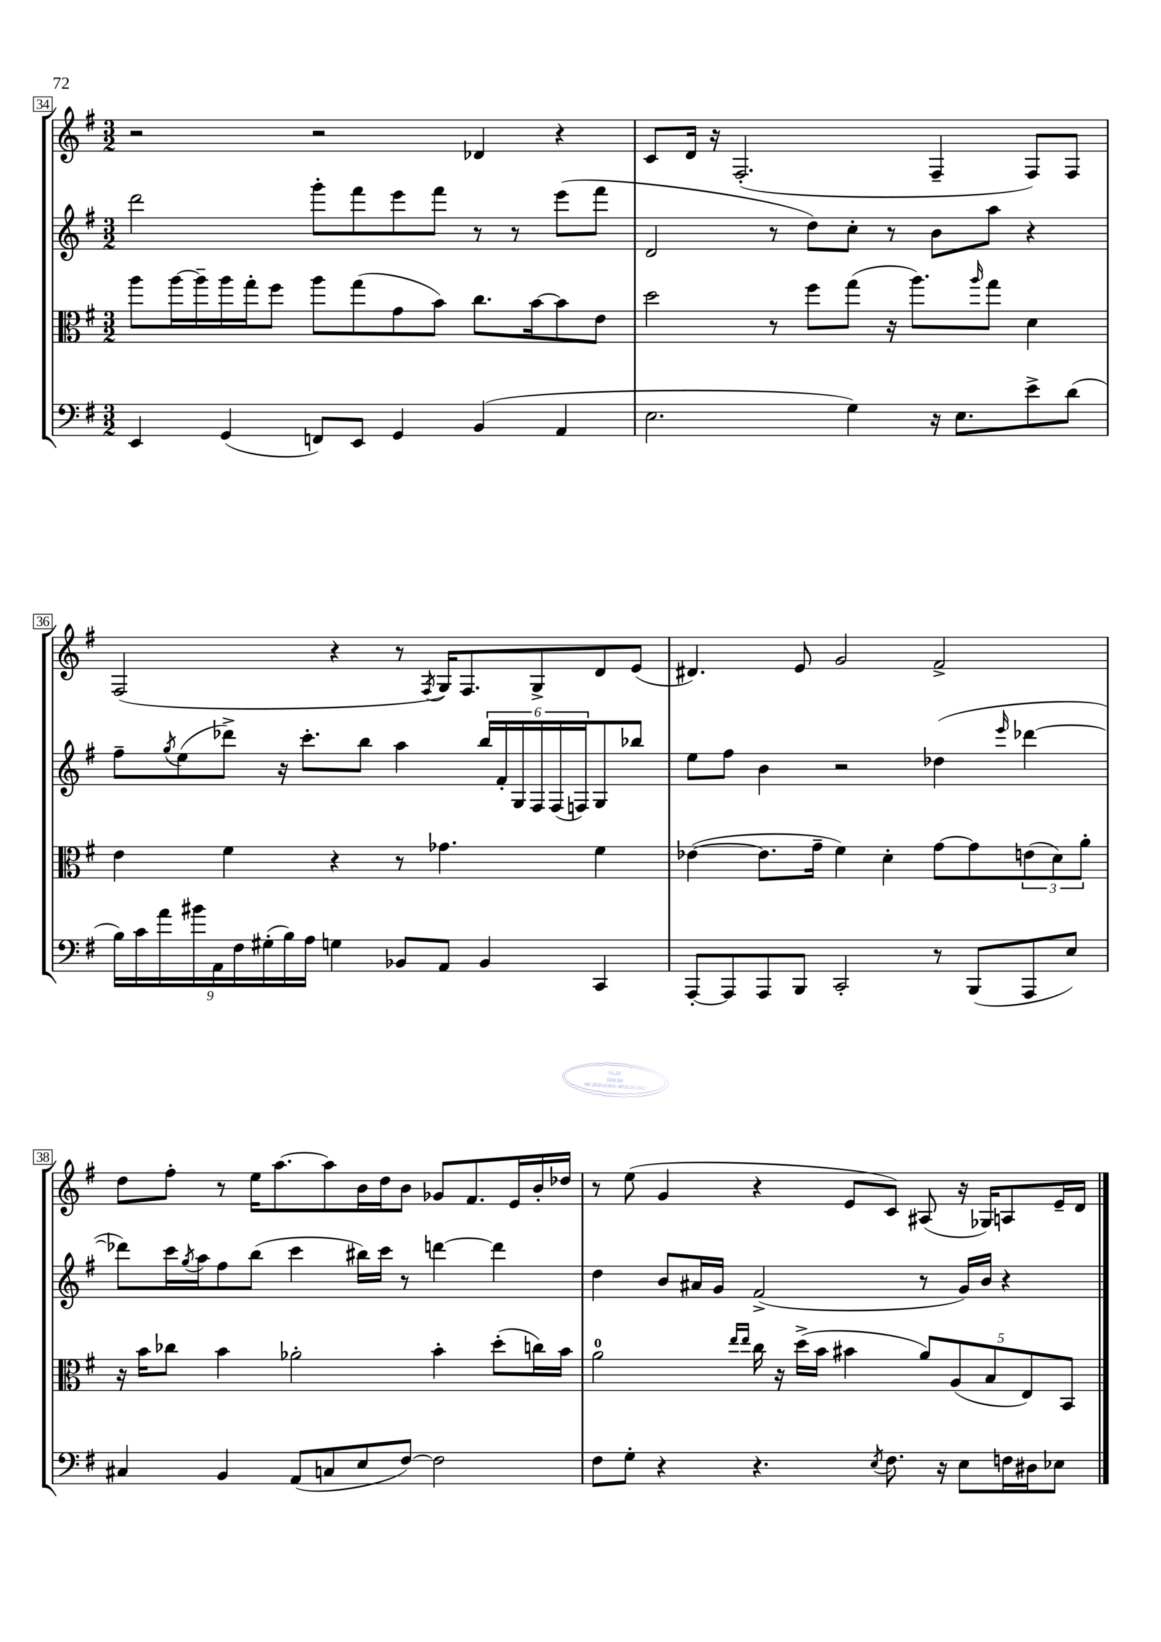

**kern	**kern	**kern	**kern
*staff4	*staff3	*staff2	*staff1
*clefF4	*clefC3	*clefG2	*clefG2
*k[f#]	*k[f#]	*k[f#]	*k[f#]
*M3/2	*M3/2	*M3/2	*M3/2
4EE	8aa	2ddd	2r
.	[16aa	.	.
.	16aa~]	.	.
(4GG	16aa	.	.
.	16gg'	.	.
.	8ff#	.	.
8FF)	8aa	8ggg'	2r
8EE	(8gg	8fff#	.
4GG	8g	8eee	.
.	8b)	8fff#	.
(4BB	8.cc	8r	4d-
.	.	8r	.
.	[16b	.	.
4AA	8b]	(8eee	4r
.	8e	8fff#	.
=	=	=	=
2.E	2dd	2d	8c
.	.	.	16d
.	.	.	16r
.	.	.	(2.F#'
.	8r	8r	.
.	8ff#	8dd)	.
4G)	(8gg	8cc'	.
.	16r	8r	.
.	8.aa)	.	.
16r	.	8b	4F#~
8.E	.	.	.
.	16qqaa	.	.
.	8gg	8aa	.
8e^	4d	4r	8F#)
(8d	.	.	8F#
=	=	=	=
18B)	4e	8ff#~	(2F#
18c	.	.	.
18a	.	.	.
.	.	8qgg	.
.	.	(8ee	.
18b#	.	.	.
18AA	.	.	.
.	4f#	8ddd-^)	.
18F#	.	.	.
(18G#'	.	.	.
.	.	16r	.
18B)	.	.	.
.	.	8.ccc'	.
18A	.	.	.
4G	4r	.	4r
.	.	8bb	.
8BB-	8r	4aa	8r
.	.	.	8qF#
8AA	4.g-	.	16G)
.	.	.	8.F#
4BB-	.	24bb	.
.	.	24f#'	.
.	.	24G	.
.	.	24F#	8G^
.	.	(24F#	.
.	.	24F)	.
4CC	4f#	8G	8d
.	.	8bb-	(8e
=	=	=	=
[8AAA'	([4e-	8ee	4.d#)
8AAA]	.	8ff#	.
8AAA	8.e-]	4b	.
8BBB	.	.	8e
.	16g~	.	.
2CC'	4f#)	2r	2g
.	4d'	.	.
8r	[8g	(4dd-	2f#^
(8BBB	8g]	.	.
.	.	16qqeee	.
8AAA	(12e	[4ddd-	.
.	12d)	.	.
8E)	.	.	.
.	12a'	.	.
=	=	=	=
4C#	16r	8ddd-])	8dd
.	16b	.	.
.	8cc-	16ccc	8ff#'
.	.	8qgg	.
.	.	16aa	.
4BB	4b	8ff#	8r
.	.	(8bb	16ee
.	.	.	[8.aa
(8AA	2a-'	4ccc	.
8C	.	.	8aa]
8E	.	16bb#)	16b
.	.	16ccc	16dd
[8F#)	.	8r	8b
2F#]	4b'	[4ddd	8g-
.	.	.	8.f#
.	(8dd'	4ddd]	.
.	.	.	16e
.	16cc)	.	16b'
.	16b	.	16dd-
=	=	=	=
8F#	2a	4dd	8r
8G'	.	.	(8ee
4r	.	8b	4g
.	.	16a#	.
.	.	16g	.
.	16qqee	.	.
.	16qqee	.	.
4.r	16cc	(2f#^	4r
.	16r	.	.
.	(16dd^	.	.
.	16b	.	.
.	4b#	.	8e
8qE	.	.	.
8.F#	.	.	8c)
.	10a)	8r	(8A#
16r	.	.	.
.	(10A	.	.
8E	.	16g)	16r
.	.	16b	16G-)
.	10B	.	.
16F	.	4r	8A
.	10E)	.	.
16D#	.	.	.
8E-	.	.	16e~
.	10BB	.	.
.	.	.	16d
==	==	==	==
*-	*-	*-	*-
